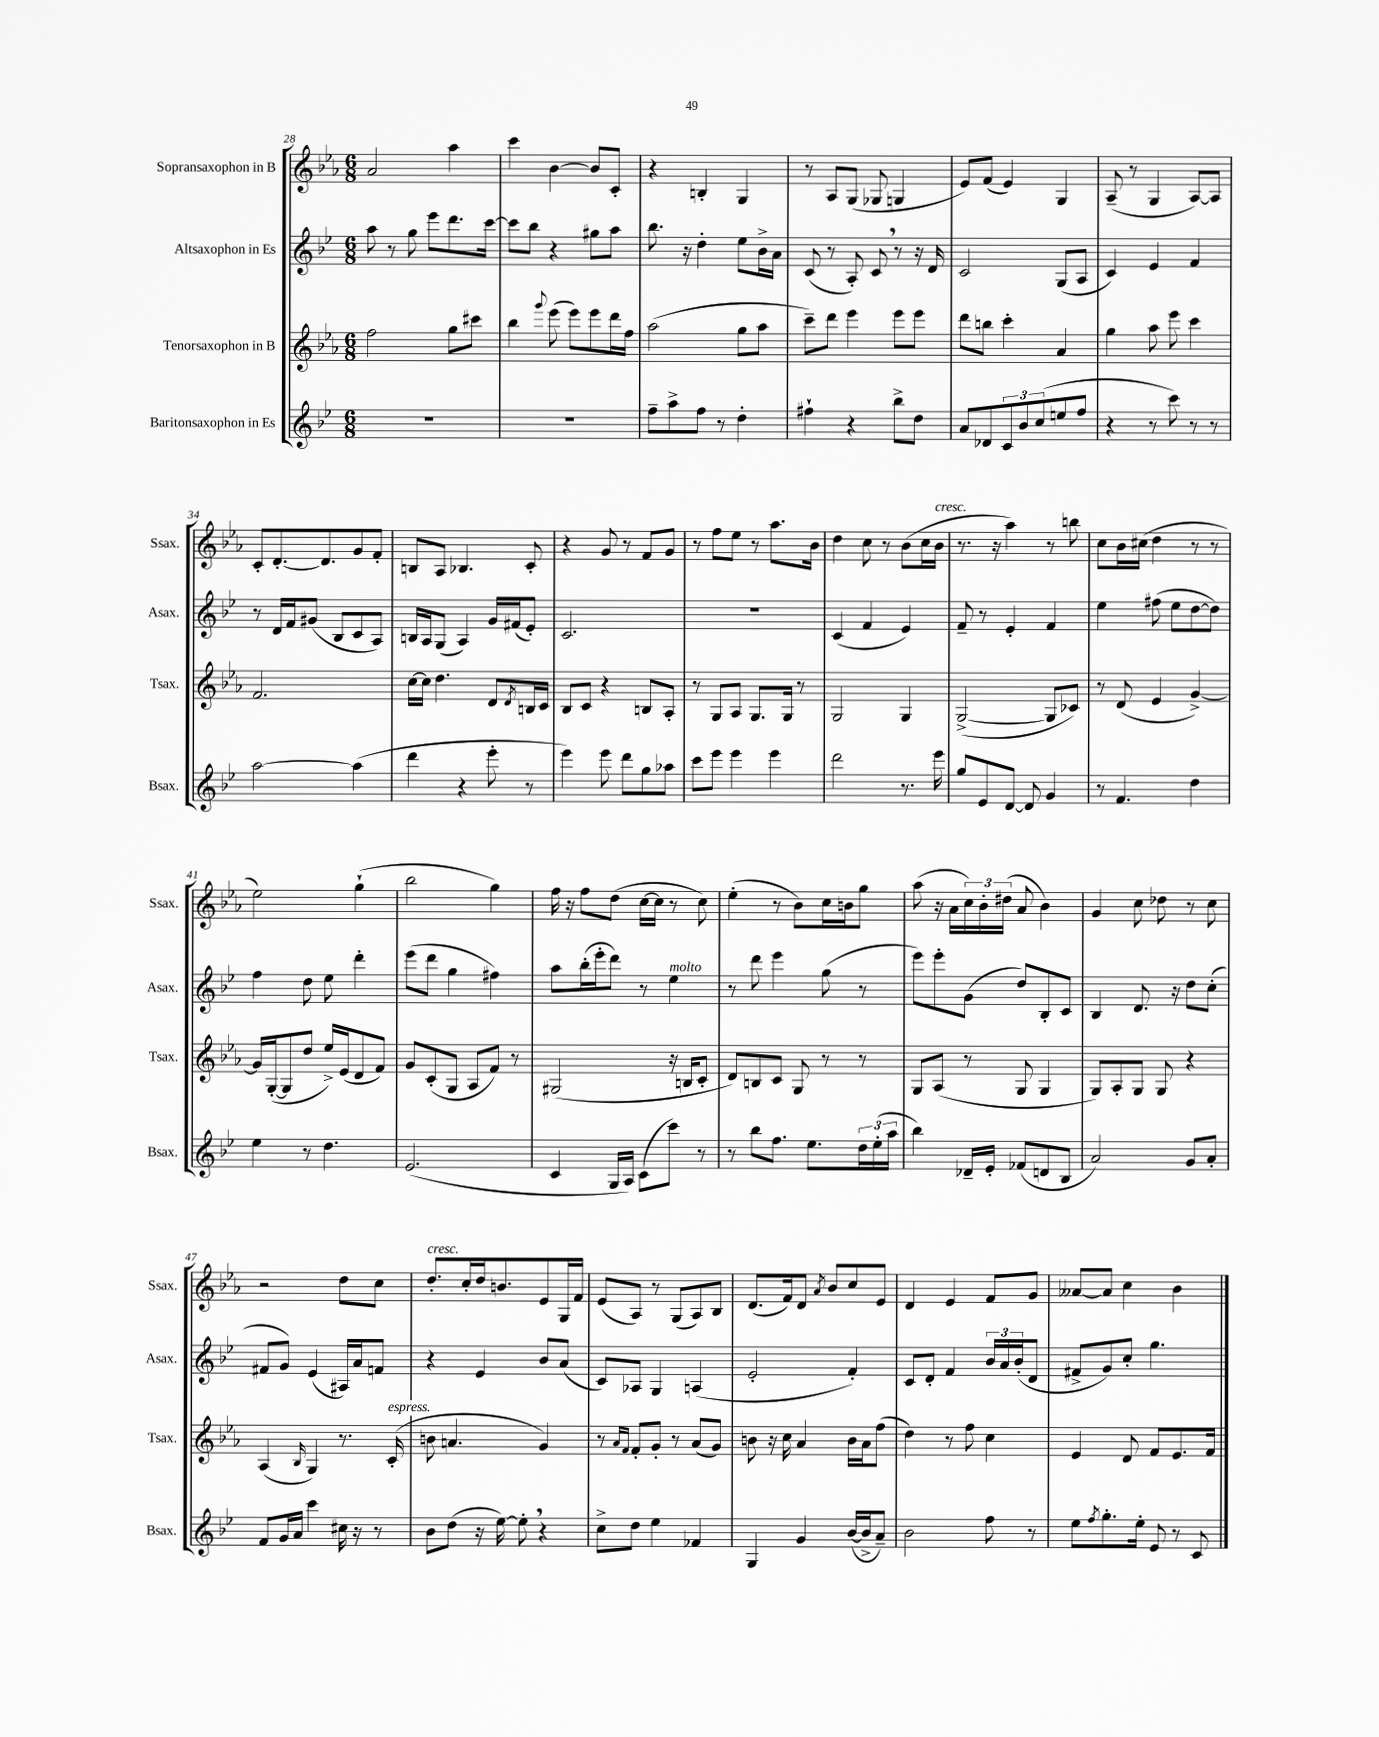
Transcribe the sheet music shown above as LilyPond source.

<<
\new StaffGroup <<
\new Staff = "s0" \with { instrumentName = "Sopransaxophon in B" shortInstrumentName = "Ssax." } {
    \clef treble \key ees \major \numericTimeSignature \time 6/8
    aes'2 aes''4 |
    c'''4 bes'4~ bes'8 c'8-. |
    r4 b4-. g4 |
    r8 aes8 g8( ges8 g4 |
    ees'8) f'8( ees'4) g4 |
    aes8--( r8 g4 aes8~) aes8 |
    c'8-. d'8.~-. d'8. g'8 f'8-. |
    b8 aes8 bes4. c'8-. |
    r4 g'8 r8 f'8 g'8 |
    r8 f''8 ees''8 r8 aes''8. bes'16 |
    d''4 c''8 r8 bes'8( c''16 bes'16^\markup { \italic "cresc." } |
    r8. r16 aes''4) r8 b''8 |
    c''8 bes'16 cis''16( d''4 r8 r8 |
    ees''2) g''4-!( |
    bes''2 g''4) |
    f''16 r16 f''8 d''8( c''16~ c''16 r8 c''8) |
    ees''4-.( r8 bes'8) c''16 b'16 g''8 |
    aes''8( r16 aes'16 \tuplet 3/2 { c''16) bes'16-. dis''16( } aes'8 bes'4) |
    g'4 c''8 des''8 r8 c''8 |
    r2 d''8 c''8 |
    d''8.-.^\markup { \italic "cresc." } c''16-. d''16 b'8. ees'8 g16 f'16 |
    ees'8( aes8) r8 g8( aes8) bes8 |
    d'8.( f'16) d'8 \acciaccatura { aes'8 } bes'8 c''8 ees'8 |
    d'4 ees'4 f'8 g'8 |
    aeses'8~ aeses'8 c''4 bes'4 \bar "|." |
}
\new Staff = "s1" \with { instrumentName = "Altsaxophon in Es" shortInstrumentName = "Asax." } {
    \clef treble \key bes \major \numericTimeSignature \time 6/8
    a''8 r8 g''8 ees'''8 d'''8. c'''16~ |
    c'''8 bes''8 r4 gis''8 a''8 |
    bes''8. r16 d''4-. ees''8 bes'16-> a'16 |
    c'8( r8 a8-.) c'8 \breathe r8 r16 d'16 |
    c'2 g8( a8 |
    c'4) ees'4 f'4 |
    r8 d'16 f'16 gis'8( bes8 c'8 a8) |
    b16 a16 g8( a4) g'16 fis'16( ees'8-.) |
    c'2. |
    R2. |
    c'4( f'4 ees'4) |
    f'8-- r8 ees'4-. f'4 |
    ees''4 fis''8( ees''8 d''8~ d''8) |
    f''4 d''8 ees''8 d'''4-. |
    ees'''8( d'''8 g''4 fis''4) |
    a''8 bes''16-.( ees'''16-. d'''8) r8 ees''4^\markup { \italic "molto" } |
    r8 d'''8 ees'''4 g''8( r8 |
    ees'''8) ees'''8-. g'8( d''8) bes8-. c'8 |
    bes4 d'8. r16 d''8 c''8-.( |
    fis'8 g'8) ees'4( ais16) a'16 f'8 |
    r4 ees'4 bes'8 a'8( |
    c'8) aes8 g4 a4( |
    ees'2-. f'4-.) |
    c'8 d'8-. f'4 \tuplet 3/2 { bes'16 a'16 bes'16-.( } d'8 |
    fis'8-> g'8) c''8-. g''4. \bar "|." |
}
\new Staff = "s2" \with { instrumentName = "Tenorsaxophon in B" shortInstrumentName = "Tsax." } {
    \clef treble \key ees \major \numericTimeSignature \time 6/8
    f''2 g''8 cis'''8 |
    bes''4 \appoggiatura { g'''8 } ees'''8( ees'''8) ees'''8 d'''16 f''16 |
    aes''2( g''8 aes''8 |
    c'''8--) d'''8 ees'''4 ees'''8 ees'''8 |
    d'''8 b''8 c'''4-. aes'4 |
    g''4 aes''8 ees'''8 c'''4 |
    f'2. |
    c''16~ c''16 d''4. d'8 \acciaccatura { d'8 } b16 c'16 |
    bes8 c'8 r4 b8 aes8-. |
    r8 g8 aes8 g8. g16 r8 |
    g2 g4 |
    g2~->( g8 ces'8) |
    r8 d'8( ees'4 g'4~->) |
    g'16 g16~-.( g8 d''8 ees''16->) ees'16( d'8 f'8) |
    g'8 c'8-.( g8 aes8 f'8) r8 |
    gis2( r16 b16 c'8-. |
    d'8) b8 c'8 g8 r8 r8 |
    g8 aes8( r8 g8 g4 |
    g8) aes8-. g8 g8 r4 |
    aes4( \grace { bes16 } g4) r8. c'16-.^\markup { \italic "espress." }( |
    b'8 a'4. g'4) |
    r8 \grace { aes'16 f'16 } f'8-. g'8-. r8 aes'8( g'8) |
    b'8 r16 c''16 aes'4 b'16 aes'16 f''8( |
    d''4) r8 f''8 c''4 |
    ees'4 d'8 f'8 ees'8. f'16 \bar "|." |
}
\new Staff = "s3" \with { instrumentName = "Baritonsaxophon in Es" shortInstrumentName = "Bsax." } {
    \clef treble \key bes \major \numericTimeSignature \time 6/8
    R2. |
    R2. |
    f''8-- a''8-> f''8 r8 d''4-. |
    fis''4-! r4 bes''8-> d''8 |
    a'8 des'8 \tuplet 3/2 { c'8 bes'8 c''8( } e''8 f''8 |
    r4 r8 c'''8) r8 r8 |
    a''2~ a''4( |
    d'''4 r4 ees'''8-. r8 |
    ees'''4) ees'''8 d'''8 g''8 aes''8 |
    c'''8 ees'''8 ees'''4 ees'''4 |
    d'''2 r8. ees'''16 |
    g''8 ees'8 d'8~ d'8 g'4 |
    r8 f'4. d''4 |
    ees''4 r8 d''4. |
    ees'2.( |
    c'4 g16 a16) c'8( c'''8) r8 |
    r8 bes''8 f''8. ees''8. \tuplet 3/2 { d''16 ees''16-.( a''16 } |
    bes''4) des'16-- ees'16-. fes'8( d'8 bes8 |
    a'2) g'8 a'8-. |
    f'8 g'16 a'16 c'''4 cis''16 r16 r8 |
    bes'8 d''8( r16 ees''16~) ees''8-. \breathe r4 |
    c''8-> d''8 ees''4 fes'4 |
    g4 g'4 bes'16~( bes'16-> a'8--) |
    bes'2 f''8 r8 |
    ees''8 \acciaccatura { f''8 } g''8.-. ees''16-. ees'8 r8 c'8 \bar "|." |
}
>>
>>
\layout { \context { \Score currentBarNumber = #28 } }
